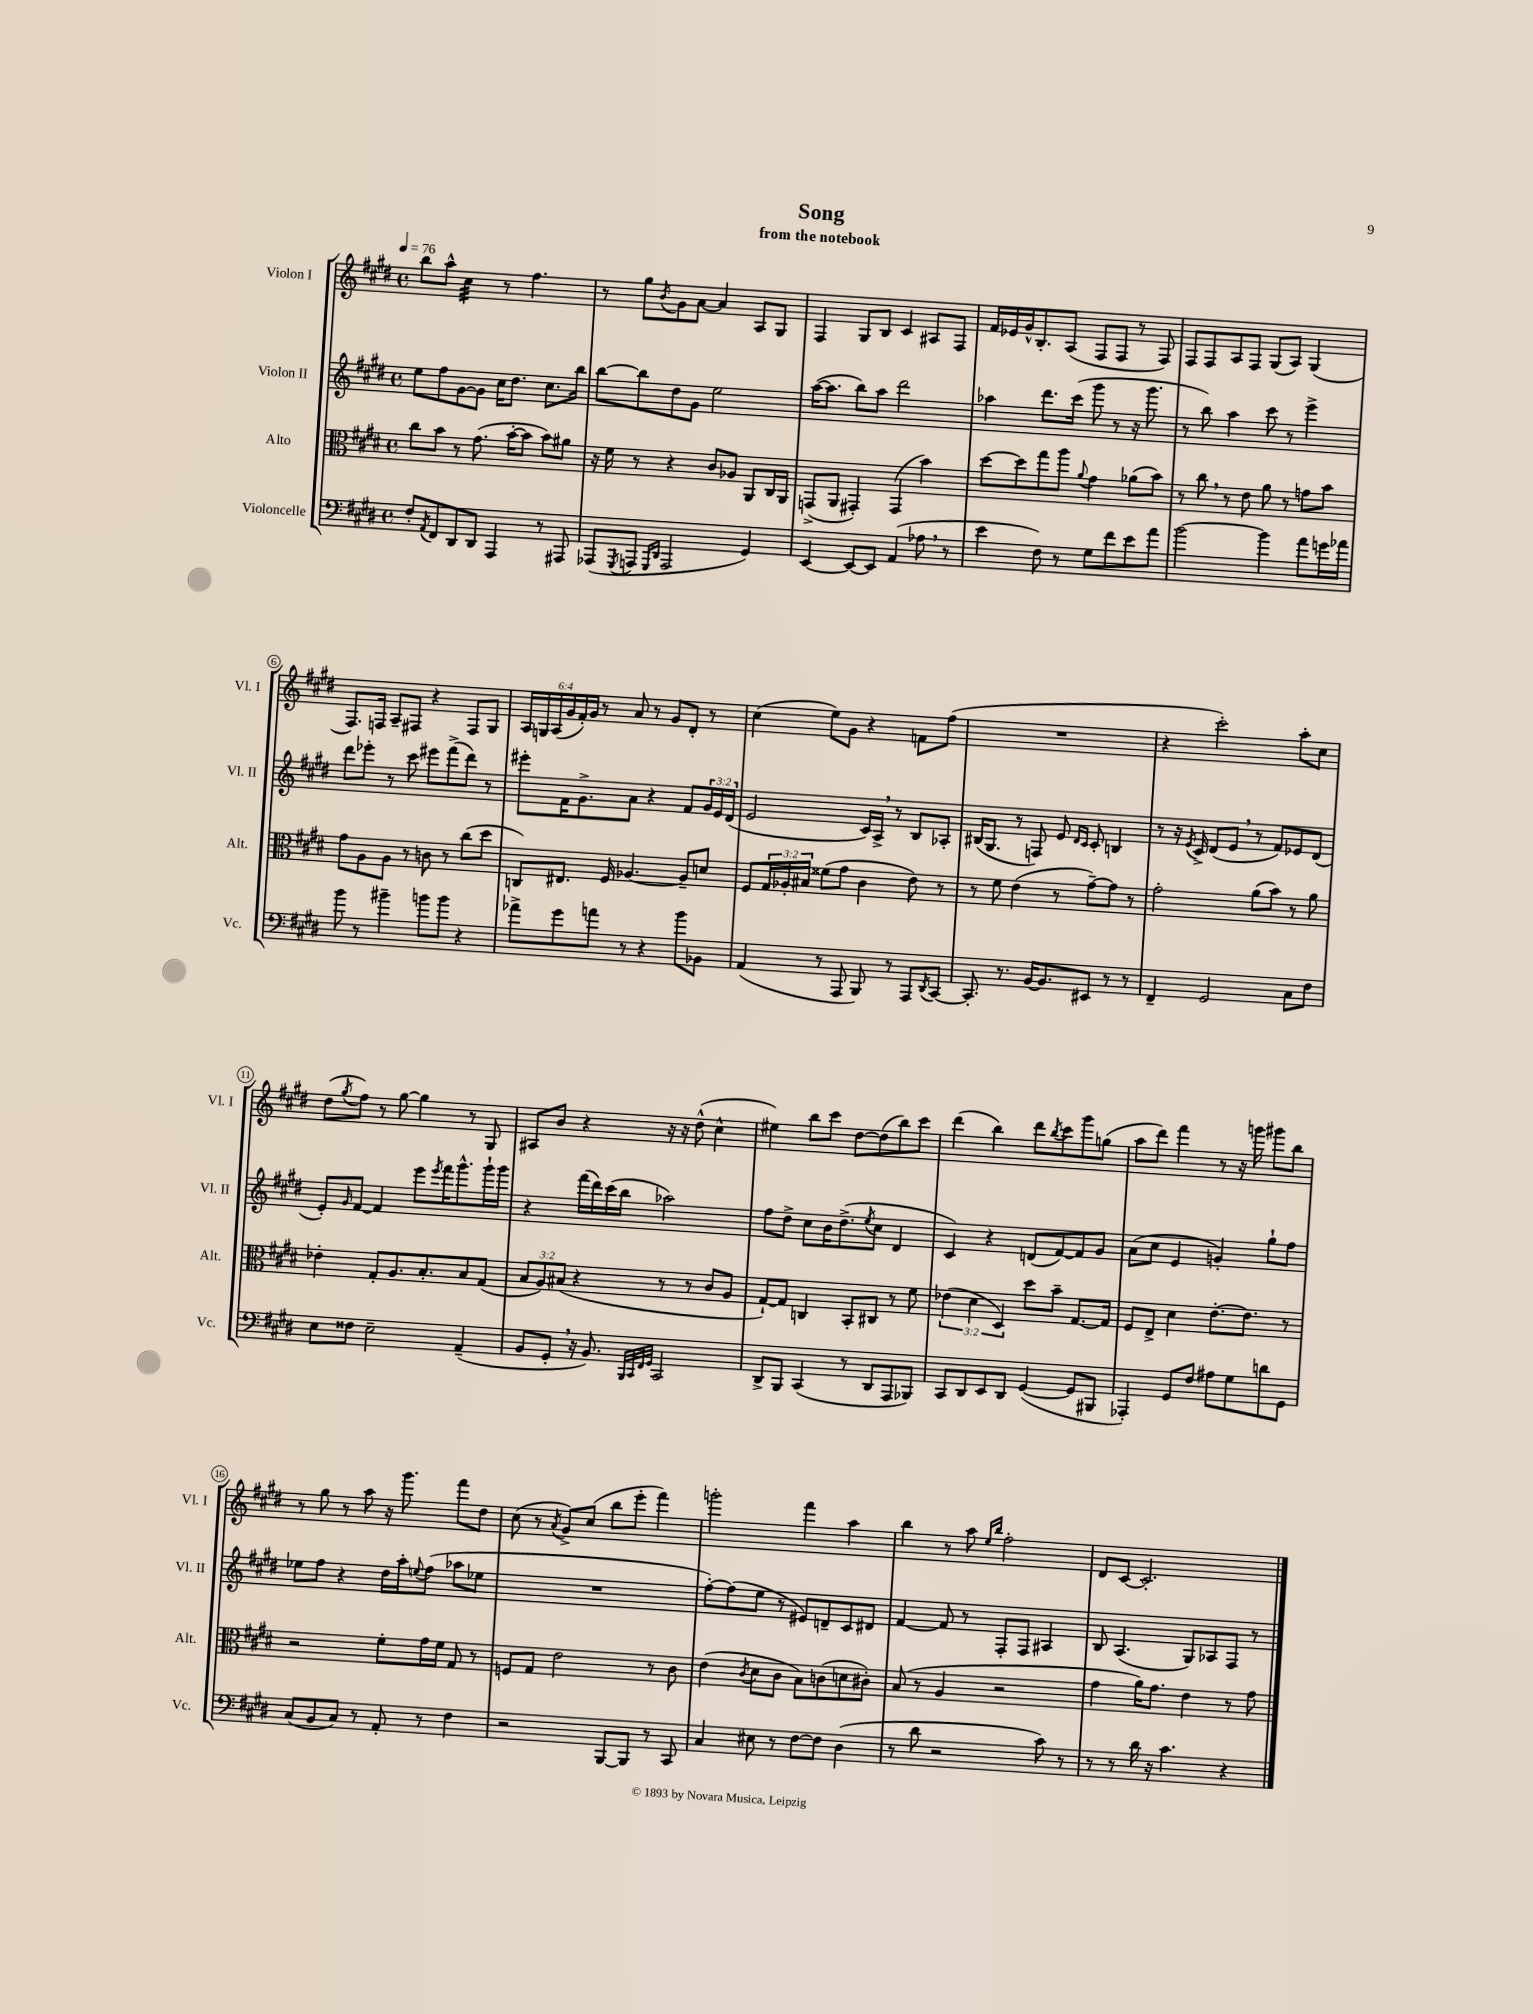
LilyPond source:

\header { title = "Song" subtitle = "from the notebook" }
<<
\new StaffGroup <<
\new Staff = "s0" \with { instrumentName = "Violon I" shortInstrumentName = "Vl. I" } {
    \clef treble \key e \major \defaultTimeSignature \time 4/4 \override Staff.TupletNumber.text = #tuplet-number::calc-fraction-text \tempo 4 = 76
    b''8 a''8-^ cis''4:32 r8 fis''4. |
    r8 gis''8 \acciaccatura { b'8 } gis'8 a'8~ a'4 a8 gis8 |
    fis4 gis8 b8 cis'4 ais8 fis8 |
    fis'16 ees'16 gis'16-^ b8.-. a8( fis8 fis8 r8 fis8) |
    fis8 fis8 a8 fis8 gis8( a8) gis4( |
    fis8.) f16 a8-- fis8 r4 fis8 gis8 |
    \tuplet 6/4 { a16 g16 a16( gis'16 fis'16-.) gis'16 } r8 a'8 r8 gis'8 dis'8-. r8 |
    cis''4( e''8) gis'8 r4 f'8 fis''8( |
    R1 |
    r4 cis'''2-.) a''8-. cis''8 |
    dis''8( \acciaccatura { gis''8 } fis''8) r8 gis''8~ gis''4 r8 gis8 |
    ais8 b'8 r4 r16 r16 dis''8-^( cis''4-^ |
    eis''4) b''8 cis'''8 dis''8~ dis''8( b''8) cis'''8 |
    dis'''4( b''4) dis'''8 \acciaccatura { b''8 } cis'''8 gis'''8 g''8( |
    a''8 dis'''8) fis'''4 r8 r16 g'''16 gis'''8 b''8 |
    r8 gis''8 r8 a''8 r16 gis'''8. fis'''8 dis''8 |
    cis''8( r8 \acciaccatura { a'8 } gis'8->) cis''8( b''8 e'''8-. fis'''4) |
    g'''2-. fis'''4 a''4 |
    b''4 r8 a''8 \grace { e''16 b''16 } fis''2-. |
    dis'8 cis'8~ cis'2.-. \bar "|." |
}
\new Staff = "s1" \with { instrumentName = "Violon II" shortInstrumentName = "Vl. II" } {
    \clef treble \key e \major \defaultTimeSignature \time 4/4 \override Staff.TupletNumber.text = #tuplet-number::calc-fraction-text
    e''8 fis''8 gis'8~ gis'8 cis''16 dis''8. cis''8. b''16 |
    b''8~ b''8 dis''8 gis'8 e''2 |
    a''16~( a''8. b''8) a''8 dis'''2 |
    aes''4 dis'''8. cis'''16( gis'''8 r8 r16 gis'''8. |
    r8 b''8) a''4 cis'''8 r8 e'''4-> |
    dis'''8 ees'''8-. r8 cis'''8 eis'''8 fis'''8->( dis'''8) r8 |
    eis'''8-. fis'16 gis'8.-> a'8 r4 fis'8 \tuplet 3/2 { gis'16 e'16 dis'16( } |
    e'2 cis'16) a16-> \breathe r8 b8 aes8-. |
    bis16( gis8. r8 f8) e'8 \grace { dis'16 cis'16 } cis'8-. b4 |
    r8 r16 \acciaccatura { e'8 } cis'16-> dis'8( e'8 \breathe r8 fis'8) ees'8 dis'8( |
    e'8-.) \grace { gis'16 } fis'8~ fis'4 e'''8 \acciaccatura { e'''8 } fis'''16 gis'''8.-^ gis'''16-! gis'''16 |
    r4 fis'''16( dis'''16) cis'''16( b''16 aes''2) |
    fis''8 dis''8-> cis''8 b'16 dis''8.->( \acciaccatura { e''8 } cis''8 dis'4 |
    cis'4) r4 d'8( fis'8~) fis'8 gis'8 |
    a'8( cis''8 e'4 g'4-.) gis''8-! fis''8 |
    ees''8 fis''8 r4 dis''16 a''16-. \appoggiatura { e''8 } fis''8( aes''8 ees''8 |
    R1 |
    fis''8~-.) fis''8( e''8 r8 eis'8) d'8-- cis'8 dis'8 |
    fis'4~ fis'8 r8 fis8-. fis8 ais4 |
    b8 a4.( gis8) aes8 fis8 r8 \bar "|." |
}
\new Staff = "s2" \with { instrumentName = "Alto" shortInstrumentName = "Alt." } {
    \clef alto \key e \major \defaultTimeSignature \time 4/4 \override Staff.TupletNumber.text = #tuplet-number::calc-fraction-text
    cis''8 b'8 r8 gis'8.( b'16~-. b'8 b'8) ais'8 |
    r16 fis'16 r8 r4 cis'8 aes8 a,8 cis16 a,16 |
    g,8->( a,8 gis,4-.) gis,4( b'4) |
    dis''8~ dis''8 gis''8 a''8 \appoggiatura { a'8 } gis'4 aes'8( b'8) |
    r8 cis''8 \breathe r8 e'8 a'8 r8 g'8 b'8 |
    gis'8 a8 a8 r8 c'8 r8 cis''8( dis''8 |
    c8) eis8. fis16 aes4.~ aes8-- d'8 |
    fis8 \tuplet 3/2 { gis16 aes16-. bis16 } fisis'8( gis'8 cis'4 e'8) r8 |
    r8 fis'8 e'4( r8 gis'8~--) gis'8 r8 |
    gis'2-. a'8( b'8) r8 a'8 |
    ees'4-. gis8-. a8. b8.-. b8 gis8( |
    \tuplet 3/2 { b8 a8) bis8( } r4 r8 r8 cis'8 a8 |
    gis8~-!) gis8 c4 b,8-. cis8 r8 fis'8 |
    \tuplet 3/2 { ees'4( dis'4 dis4) } dis''8 b'8-- gis8.~ gis16 |
    fis8 e8-> dis'4 e'8.~-. e'8. r8 |
    r2 fis'8-. gis'16 fis'16 gis8 r8 |
    f8 gis8 e'2 r8 cis'8 |
    e'4( \acciaccatura { cis'8 } dis'8 cis'8 b8) c'8( d'8 cis'8-.) |
    b8( r8 a4 r2 |
    gis'4 a'16) gis'8. e'4 r8 gis'8 \bar "|." |
}
\new Staff = "s3" \with { instrumentName = "Violoncelle" shortInstrumentName = "Vc." } {
    \clef bass \key e \major \defaultTimeSignature \time 4/4
    fis8-. \acciaccatura { a,8 } fis,8 dis,8 dis,8 a,,4 r8 ais,,8 |
    aes,,8( \acciaccatura { gis,,8 } a,,8 \grace { gis,,16 dis,16 } a,,2 gis,4) |
    e,4~ e,8~ e,8 a,4( aes8 \breathe r8 |
    e'4 fis8) r8 gis8 fis'8 e'8 a'8 |
    b'2~ b'4 a'8 g'16 aes'16 |
    b'8 r8 bis'4-- b'8 b'8 r4 |
    aes'8-> gis'8 a'8 r8 r4 b'8 bes,8 |
    a,4( r8 a,,8 b,,8) r8 a,,8 \acciaccatura { dis,8 } cis,8~ |
    cis,8.-. r8. b,16~ b,8. eis,8 r8 r8 |
    fis,4-- gis,2 cis8 fis8 |
    e8 fisis8 e2-- a,4--( |
    b,8 gis,8-. \breathe r16 b,8.) \grace { b,,32 cis,32 fis,32 gis,32 } cis,2 |
    dis,8-> b,,8 cis,4( r8 dis,8 a,,8 bes,,8) |
    cis,8 dis,8 e,8 dis,8 gis,4~( gis,8 bis,,8 |
    aes,,4-.) gis,8 fis8 ais8 gis8 d'8 gis,8 |
    cis8( b,8 cis8) r8 a,8-. r8 fis4 |
    r2 b,,8~ b,,8 r8 cis,8 |
    cis4 eis8 r8 fis8~ fis8 dis4( |
    r8 dis'8 r2 cis'8) r8 |
    r8 r8 dis'16 r16 cis'4. r4 \bar "|." |
}
>>
>>
\layout { \context { \Score \override BarNumber.stencil = #(make-stencil-circler 0.1 0.3 ly:text-interface::print) } }
